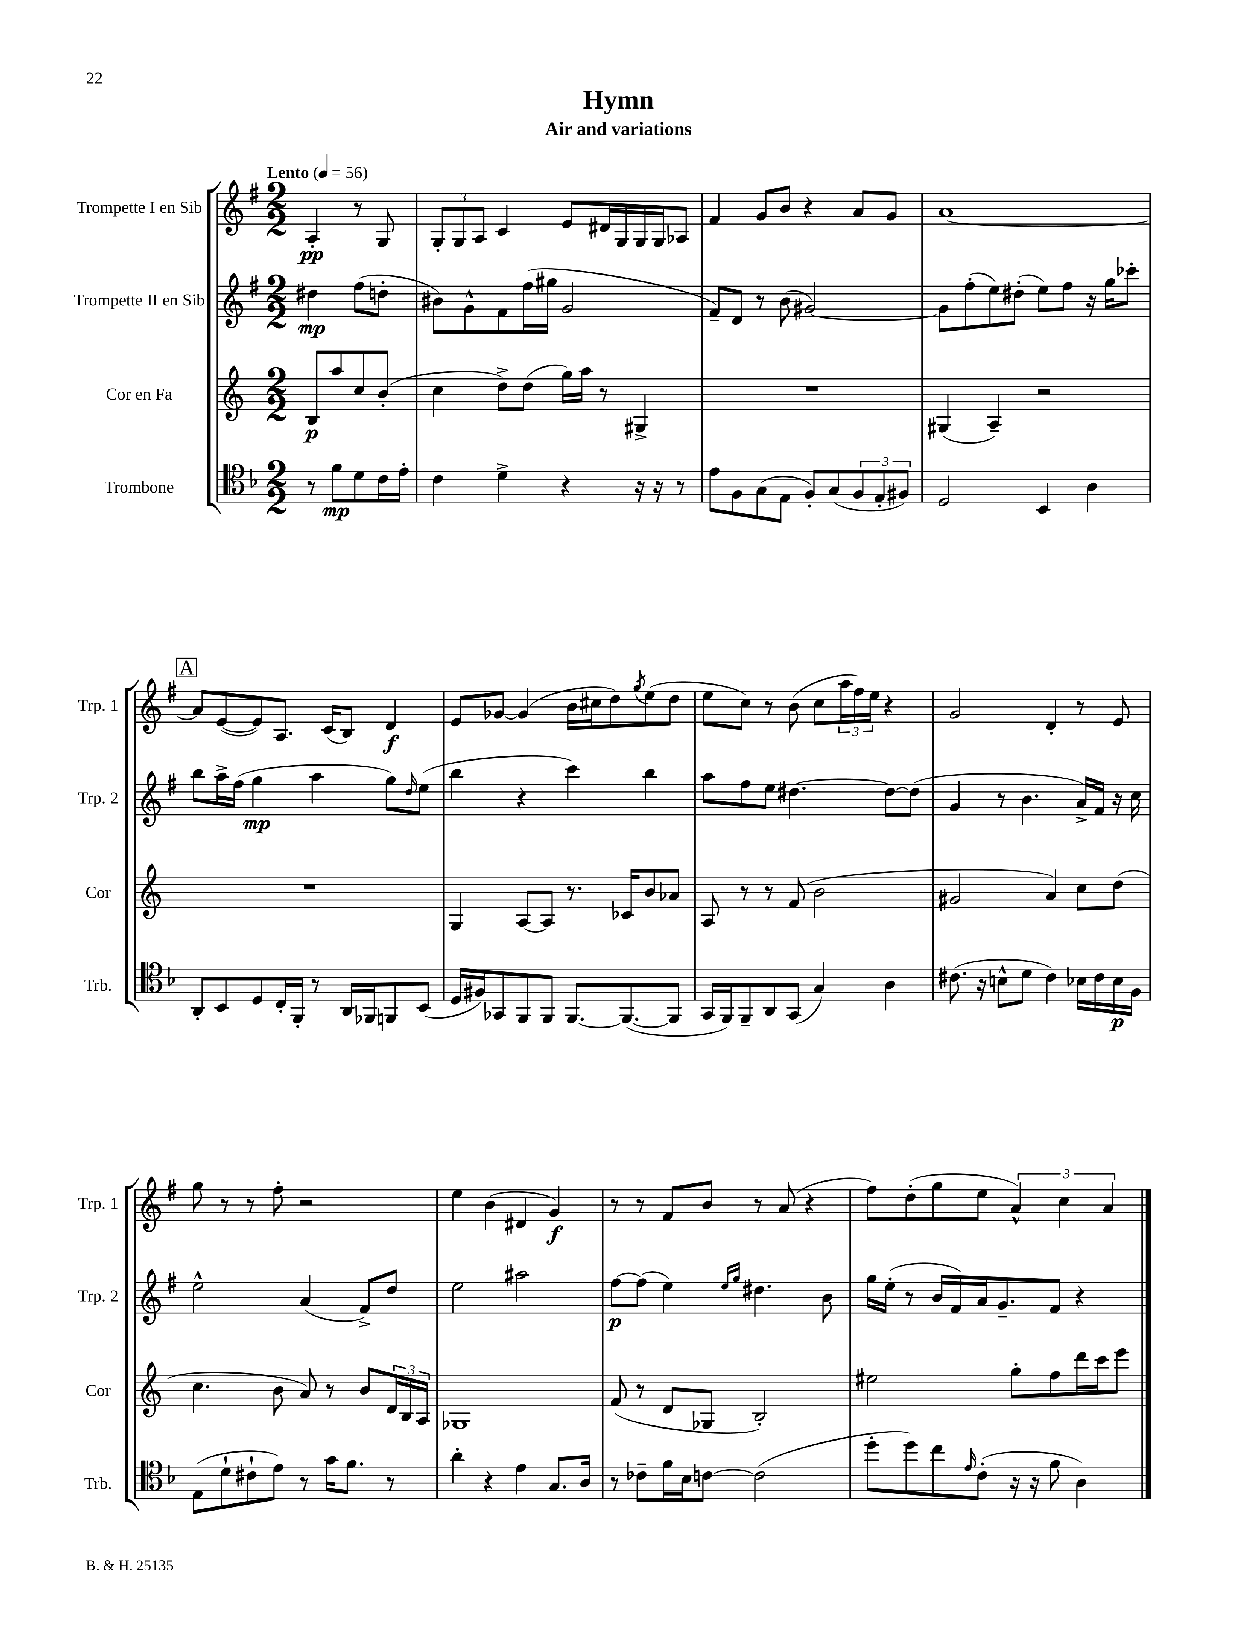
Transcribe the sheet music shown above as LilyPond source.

\header { title = "Hymn" subtitle = "Air and variations" }
<<
\new StaffGroup <<
\new Staff = "s0" \with { instrumentName = "Trompette I en Sib" shortInstrumentName = "Trp. 1" } {
    \clef treble \key g \major \numericTimeSignature \time 2/2 \partial 2 \tempo "Lento" 4 = 56
    a4-.\pp r8 g8 |
    \tuplet 3/2 { g8-. g8 a8 } c'4 e'8 dis'16 g16 g16 g16 aes8 |
    fis'4 g'8 b'8 r4 a'8 g'8 |
    a'1~ |
    \mark \markup { \box "A" } a'8 e'8~( e'8) a8. c'16( b8) d'4\f |
    e'8 ges'8~ ges'4( b'16 cis''16 d''8) \acciaccatura { g''8 } e''8( d''8 |
    e''8 c''8) r8 b'8( c''8 \tuplet 3/2 { a''16 fis''16) e''16 } r4 |
    g'2 d'4-. r8 e'8 |
    g''8 r8 r8 fis''8-. r2 |
    e''4 b'4( dis'4 g'4\f) |
    r8 r8 fis'8 b'8 r8 a'8( r4 |
    fis''8) d''8-.( g''8 e''8 \tuplet 3/2 { a'4-^) c''4 a'4 } \bar "|." |
}
\new Staff = "s1" \with { instrumentName = "Trompette II en Sib" shortInstrumentName = "Trp. 2" } {
    \clef treble \key g \major \numericTimeSignature \time 2/2 \partial 2
    dis''4\mp fis''8( d''8-. |
    bis'8) g'8-^ fis'8 fis''16( gis''16 g'2 |
    fis'8--) d'8 r8 b'8( gis'2~) |
    gis'8 fis''8-.( e''8) dis''8-.( e''8) fis''8 r16 g''16 ces'''8-. |
    \mark \markup { \box "A" } b''8 a''16-> fis''16( g''4\mp a''4 g''8) \grace { d''16 } e''8( |
    b''4 r4 c'''4) b''4 |
    a''8 fis''8 e''8 dis''4.~ dis''8~ dis''8( |
    g'4 r8 b'4. a'16->) fis'16 r16 c''16 |
    e''2-^ a'4( fis'8->) d''8 |
    e''2 ais''2 |
    fis''8~\p fis''8( e''4) \grace { e''16 g''16 } dis''4. b'8 |
    g''16 e''16-.( r8 b'16 fis'16) a'16 g'8.-- fis'8 r4 \bar "|." |
}
\new Staff = "s2" \with { instrumentName = "Cor en Fa" shortInstrumentName = "Cor" } {
    \clef treble \key c \major \numericTimeSignature \time 2/2 \partial 2
    b8\p a''8 c''8 b'8-.( |
    c''4 d''8->) d''8( g''16) a''16 r8 gis4-> |
    R1 |
    gis4( a4--) r2 |
    \mark \markup { \box "A" } R1 |
    g4 a8~ a8 r8. ces'16 b'8 aes'8 |
    a8 r8 r8 f'8( b'2 |
    gis'2 a'4) c''8 d''8( |
    c''4. b'8 a'8) r8 b'8 \tuplet 3/2 { d'16 b16 a16 } |
    ges1 |
    f'8( r8 d'8 ges8 b2-.) |
    eis''2 g''8-. f''8 d'''16 c'''16 e'''8 \bar "|." |
}
\new Staff = "s3" \with { instrumentName = "Trombone" shortInstrumentName = "Trb." } {
    \clef tenor \key f \major \numericTimeSignature \time 2/2 \partial 2
    r8 f'8\mp d'8 c'16 e'16-. |
    c'4 d'4-> r4 r16 r16 r8 |
    e'8 f8 g8( e8 f8-.) g8( \tuplet 3/2 { f8 e8-. fis8) } |
    d2 bes,4 a4 |
    \mark \markup { \box "A" } a,8-. bes,8 d8 c16-. f,16-. r8 a,16 fes,16 f,8 bes,8( |
    d16 fis16) ges,8 f,8 f,8 f,8.~ f,8.~( f,8 |
    g,16 f,16) f,8-- a,8 g,8( g4) a4 |
    cis'8.( r16 b8-^ d'8 cis'4) bes16 cis'16 bes16\p f16 |
    e8( d'8-! cis'8-! e'8) r8 g'16 f'8. r8 |
    a'4-. r4 e'4 g8. a16 |
    r8 ces'8-- f'16 bes16 c'8~ c'2( |
    d''8-. d''8) c''8 \grace { e'16 } c'8-.( r16 r16 f'8 a4) \bar "|." |
}
>>
>>
\layout { \context { \Score \remove "Bar_number_engraver" } }
